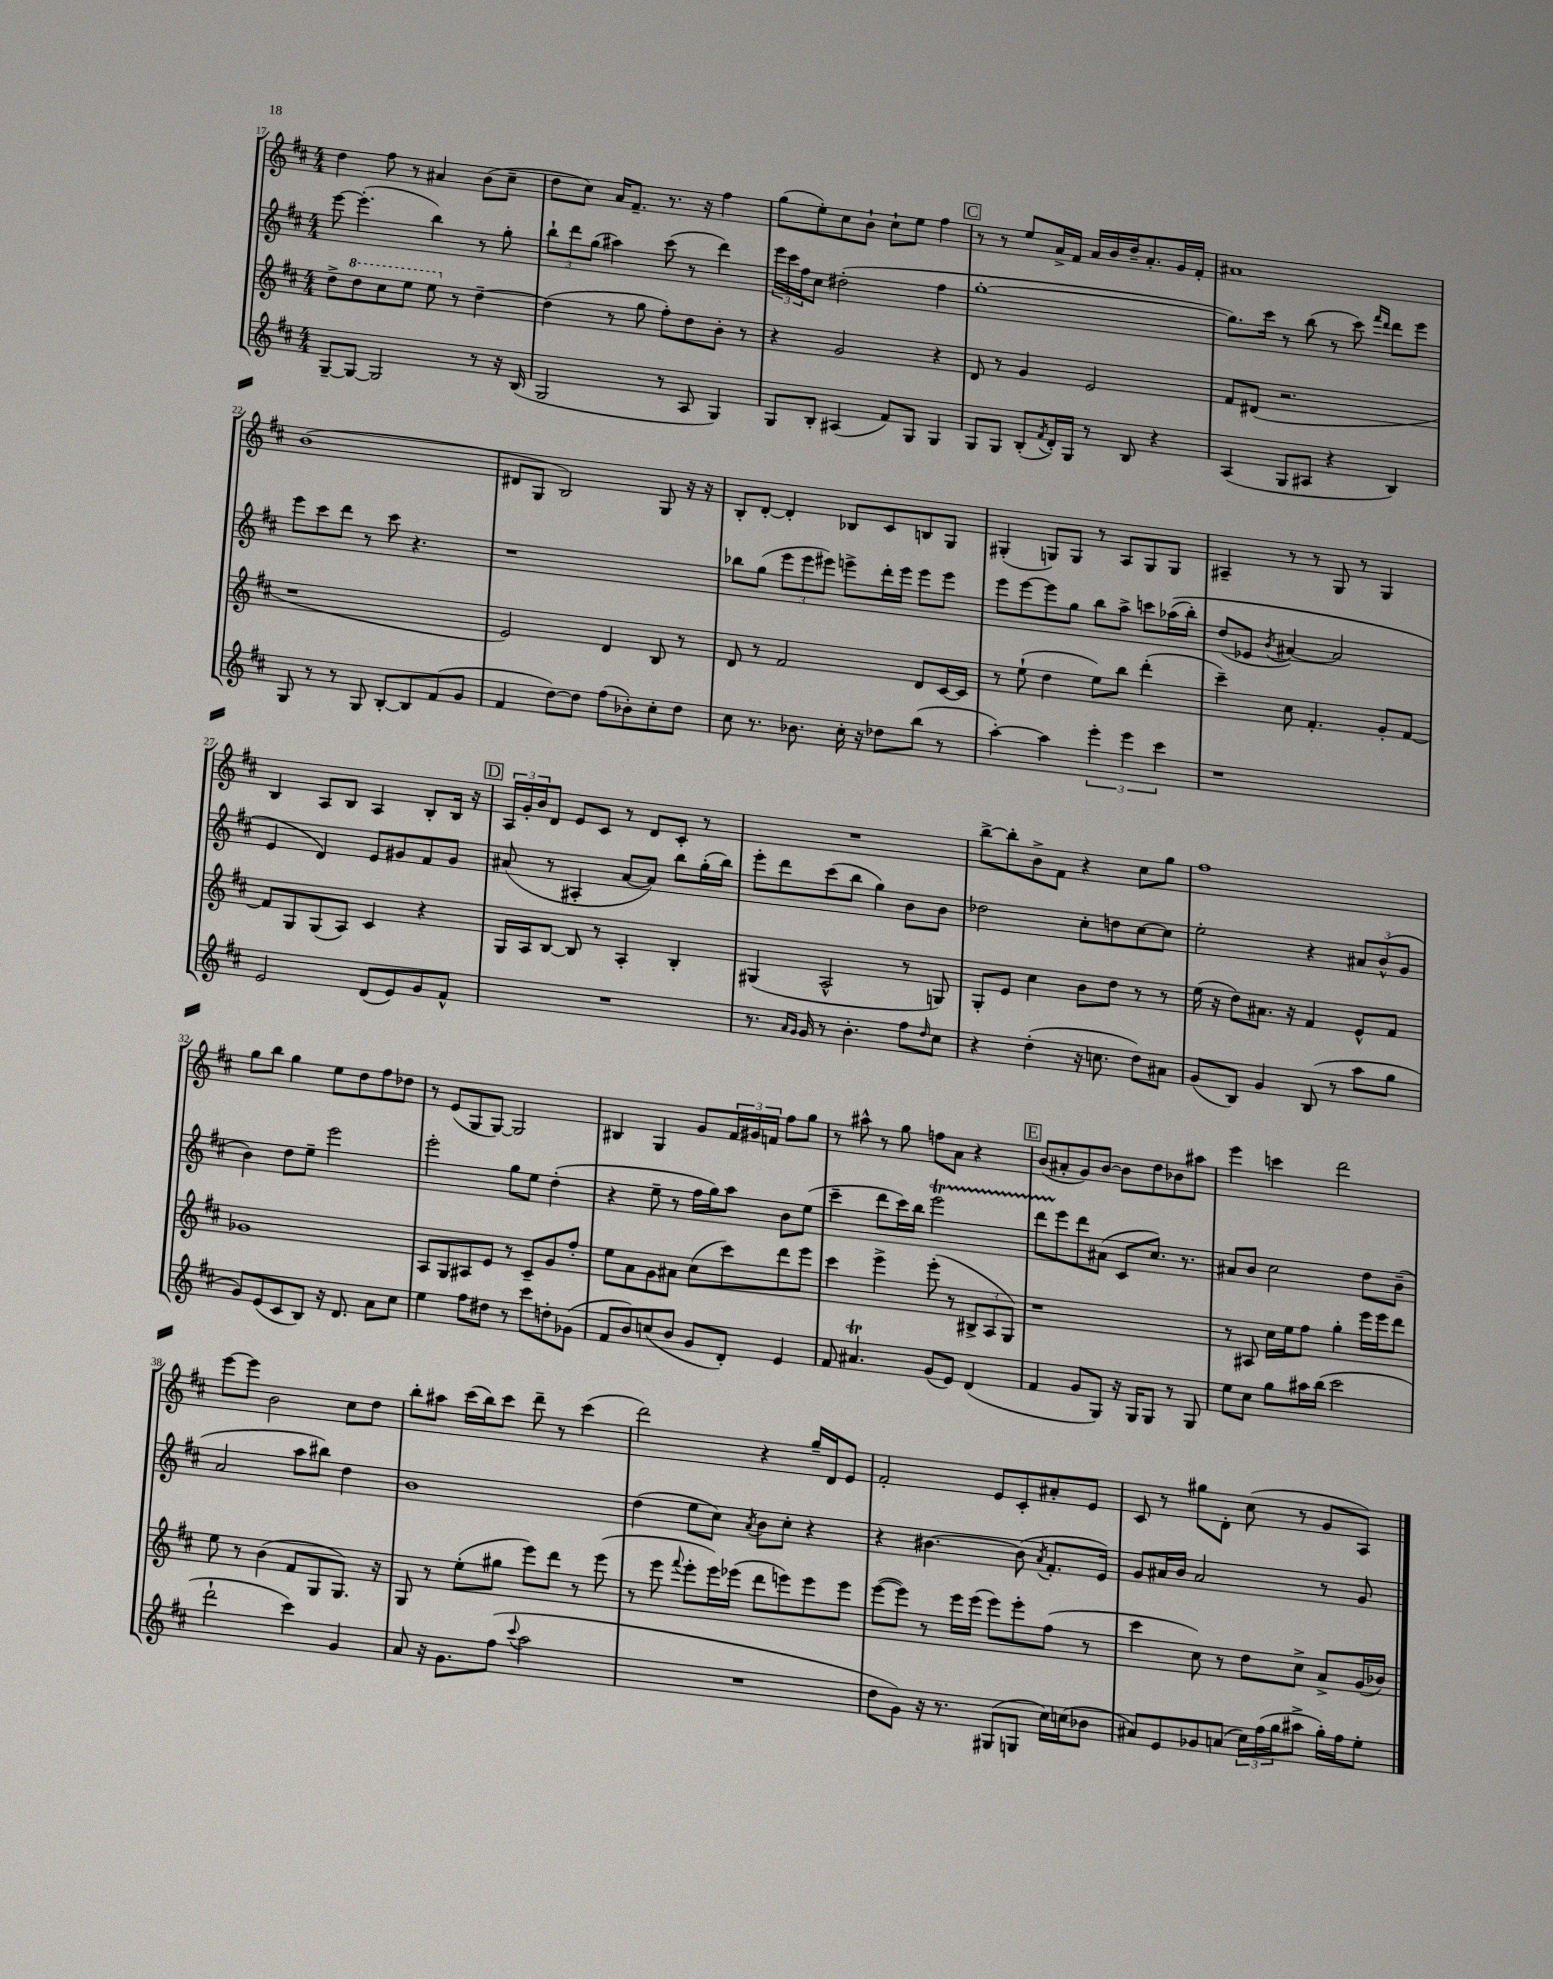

**kern	**kern	**kern	**kern
*staff4	*staff3	*staff2	*staff1
*clefG2	*clefG2	*clefG2	*clefG2
*k[f#c#]	*k[f#c#]	*k[f#c#]	*k[f#c#]
*M4/4	*M4/4	*M4/4	*M4/4
[8G~	8dd^	[8eee	4dd
8G_	8ddd	(4.eee']	.
2G]	8ccc#	.	8ff#
.	8eee	.	8r
.	8eee	4bb)	4a#
.	8r	.	.
8r	[4dd~	8r	(8b
16r	.	8gg'	8cc#~
(16B	.	.	.
=	=	=	=
2G	(4dd]	12bb`	8dd
.	.	12ddd	.
.	.	.	8cc#)
.	.	(12gg	.
.	8r	4aa#)	16a
.	.	.	8.f#~
.	8gg	.	.
8r	8ff#')	(8ccc#	8.r
8A	8dd	8r	.
.	.	.	16r
4G)	8b'	4ddd)	4ff#
.	8r	.	.
=	=	=	=
8G	4r	24eee	(8gg
.	.	24ccc#	.
.	.	24ff#	.
8B'	.	8cc#	8ee')
(4A#	2g	(2dd#'	8cc#
.	.	.	8b`
8f#)	.	.	8cc#`
8G	.	.	8ee
4G	4r	4ff#	4ff#
=	=	=	=
8G	8d	[1gg'	8r
8G	8r	.	8r
(8B'	4g	.	8ee
8qf#	.	.	.
16d')	.	.	16a^
16G	.	.	16f#
8r	2e	.	16a
.	.	.	16b
8B	.	.	16dd~
.	.	.	8.a'
4r	.	.	.
.	.	.	16g
.	.	.	16f#'
=	=	=	=
(4A	8f#	8.gg])	1a#
.	(8d#	.	.
.	.	16ccc#	.
8G	2.r	8r	.
8A#	.	(8bb	.
4r	.	8r	.
.	.	8ccc#)	.
.	.	16qqfff#	.
.	.	16qqddd	.
4B)	.	8ddd	.
.	.	8eee	.
=	=	=	=
8G	1r	8eee	(1b
8r	.	8ccc#	.
8r	.	8ddd	.
8G	.	8r	.
[8B'	.	8ccc#	.
8B]	.	4.r	.
(8f#	.	.	.
8g	.	.	.
=	=	=	=
4f#	2e)	1r	8d#
.	.	.	8G
[8dd)	.	.	2B)
8dd]	.	.	.
(8ff#	4d	.	.
8b-')	.	.	.
8cc#'	8B	.	8G
8dd	8r	.	16r
.	.	.	16r
=	=	=	=
8cc#	8d	8bb-	8B'
8.r	8r	(8gg	[8d'
.	2f#	12eee	4d']
8.b-	.	.	.
.	.	12eee	.
.	.	12eee#)	.
16cc#'	.	8eee^	8B-
16r	.	.	.
8dd-	.	16ddd'	8c#
.	.	16eee	.
(8bb	8d	8eee	8B
8r	[16c#	8eee	8G
.	16c#]	.	.
=	=	=	=
[4aa')	8r	8eee	(4G#'
.	(8ee`	[8eee	.
4aa]	4dd	8eee]	8G)
.	.	8gg	8G
6eee'	8ee)	8bb	8r
.	8bb	8aa^	8A
6eee	.	.	.
.	(4ddd'	8ccc	8G
6ccc#	.	.	.
.	.	&((16aa-	8G
.	.	16bb')	.
=	=	=	=
1r	4ccc#~)	(8dd	4A#~
.	.	8e-	.
.	.	8qb	.
.	8cc#	[4a#)	8r
.	4.f#'	.	8r
.	.	2a#]	8G
.	.	.	8r
.	8g'	.	4G
.	[8f#	.	.
=	=	=	=
2e	8f#]	4e	4B
.	8G	.	.
.	(8G	4d&)	8A
.	8A)	.	8B
(8d	4c#	8e	4A
8e)	.	8g#	.
8g	4r	8f#	8B'
8f#^^	.	8g#	16B
.	.	.	16r
=	=	=	=
1r	16G	(8a#	24A
.	.	.	24g'
.	16A	.	.
.	.	.	24b
.	[8B	8r	8d
.	8B]	4A#'	8e
.	8r	.	8c#
.	4A'	[8a#	8r
.	.	8a#])	8d
.	4B'	8bb	8c#'
.	.	(16gg'	8r
.	.	16bb)	.
=	=	=	=
8.r	(4G#	8eee'	1r
.	.	8ddd	.
16qqa	.	.	.
16qqg	.	.	.
16g	.	.	.
8r	2A^^	(8ccc#	.
4.b'	.	8bb	.
.	.	4gg)	.
8ff#	8r	8b	.
16qqdd	.	.	.
8cc#	8G)	8b	.
=	=	=	=
4r	8G'	2dd-	[8bb^
.	8e	.	8bb']
(4dd'	4cc#	.	8b^
.	.	.	8f#
16r	8b	8cc#'	4r
8.cc	.	.	.
.	8dd	8dd	.
8dd)	8r	[8cc#	8cc#
8a#	8r	8cc#]	8gg
=	=	=	=
(8g	(16ee	2ee'	1ff#
.	16r	.	.
8B)	8dd)	.	.
4g	8.a#	.	.
.	16r	.	.
(8B	4f#	4r	.
8r	.	.	.
8aa	8e^^	12a#	.
.	.	(12b^^	.
8gg	8f#	.	.
.	.	12g	.
=	=	=	=
8g)	1g-	4b)	8gg
(8e	.	.	8bb
8c#	.	8dd	4gg
8B)	.	8ee~	.
16r	.	2eee	8ee
8.d	.	.	.
.	.	.	8dd
8a	.	.	8ff#
8cc#	.	.	8dd-
=	=	=	=
4ee	8A	2eee'	8r
.	8G	.	(8e
8ff#	8A#	.	8G
8dd#	8e	.	[8G)
8r	8r	8gg	2G]
8ccc#	8c#~	8ee	.
8dd'	8g	(4dd'	.
(8g-	8ff#'	.	.
=	=	=	=
8f#	8ee	4r	4B#
8b)	8a	.	.
(8cc	8g	8ee~	4G
8b	8a#	8r	.
8g	(8cc#	16ff#	8g
.	.	16gg)	.
8d')	8ccc#)	8aa	24f#
.	.	.	24g#
.	.	.	24f
4e	8ddd	8b	8ff#
.	8eee	(8ee	8gg
=	=	=	=
8f#	4ccc#	4ccc#~	8r
4.a#	.	.	8aa#^^
.	4eee^	8ddd	8r
.	.	16ccc#)	8gg
.	.	16bb	.
(8g	(8eee'	2eee	8ff
8e)	8r	.	8a
(4d	12B#^	.	4r
.	12A	.	.
.	12G)	.	.
=	=	=	=
4f#	1r	8ddd	(8b
.	.	8eee	8a#'
8g	.	8ddd	8g)
8G)	.	(8a#	[8b
16r	.	8c#	8b]
16G	.	.	.
8G	.	8.cc#)	8dd
8r	.	.	8b-
.	.	8.r	.
8G	.	.	8aa#
=	=	=	=
8ee	8r	8a#	4eee
8cc#	8A#	8b	.
8gg	16cc#	2cc#	4ccc
.	16ee	.	.
16aa#	8ff#	.	.
(16bb	.	.	.
2ccc#	4gg'	.	2ddd
.	16eee	8dd	.
.	16eee	.	.
.	8ddd	(8b~	.
=	=	=	=
2ddd`	8ee	2a	[8eee
.	8r	.	8eee]
.	(4b	.	2b
4ccc#)	8f#	8aa	.
.	8G	8bb#)	.
4g	8.G)	4dd	8cc#
.	.	.	8dd
.	16r	.	.
=	=	=	=
8a	8G	1b	8bb'
16r	8r	.	8aa#
8.g	.	.	.
.	(8ee'	.	(16ccc#
.	.	.	16bb)
(8ff#	8gg#	.	8ccc#
8qqccc#	.	.	.
2aa	8eee)	.	8ddd~
.	8ddd	.	8r
.	8r	.	(4ccc#
.	(8eee	.	.
=	=	=	=
1r	8r	(4dd	2ddd)
.	8eee	.	.
.	8qqfff#	.	.
.	8eee'	8ee	.
.	16eee)	8cc#)	.
.	(16eee-	.	.
.	.	8qa	.
.	8ddd	8b	4r
.	8eee)	8cc#'	.
.	8eee	4r	16gg~
.	.	.	16d
.	8eee	.	8e
=	=	=	=
8dd	([8eee	4r	2f#'
8g)	8eee])	.	.
16r	8r	[4.b#	.
8.r	.	.	.
.	16eee	.	.
.	(16eee	.	.
(8G#	8eee)	.	8e
8G	8eee'	(8b#]	8c#'
.	.	8qa	.
16cc#)	(8ff#	8.f#'	8a#'
(16cc	.	.	.
8b-	8r	.	8e
.	.	16e)	.
=	=	=	=
8a#)	4ccc#	8g	8c#
8e	.	16a#	8r
.	.	16b	.
8g-	8cc#)	2a#	8gg#
(8a	8r	.	8d'
24cc#)	8dd	.	(8cc#
(24ff#	.	.	.
24gg	.	.	.
8aa#^	8cc#^	.	8r
16gg')	8a^	8r	8g
16ff#	.	.	.
8ee'	(16g	8g	8A)
.	16b-)	.	.
==	==	==	==
*-	*-	*-	*-
